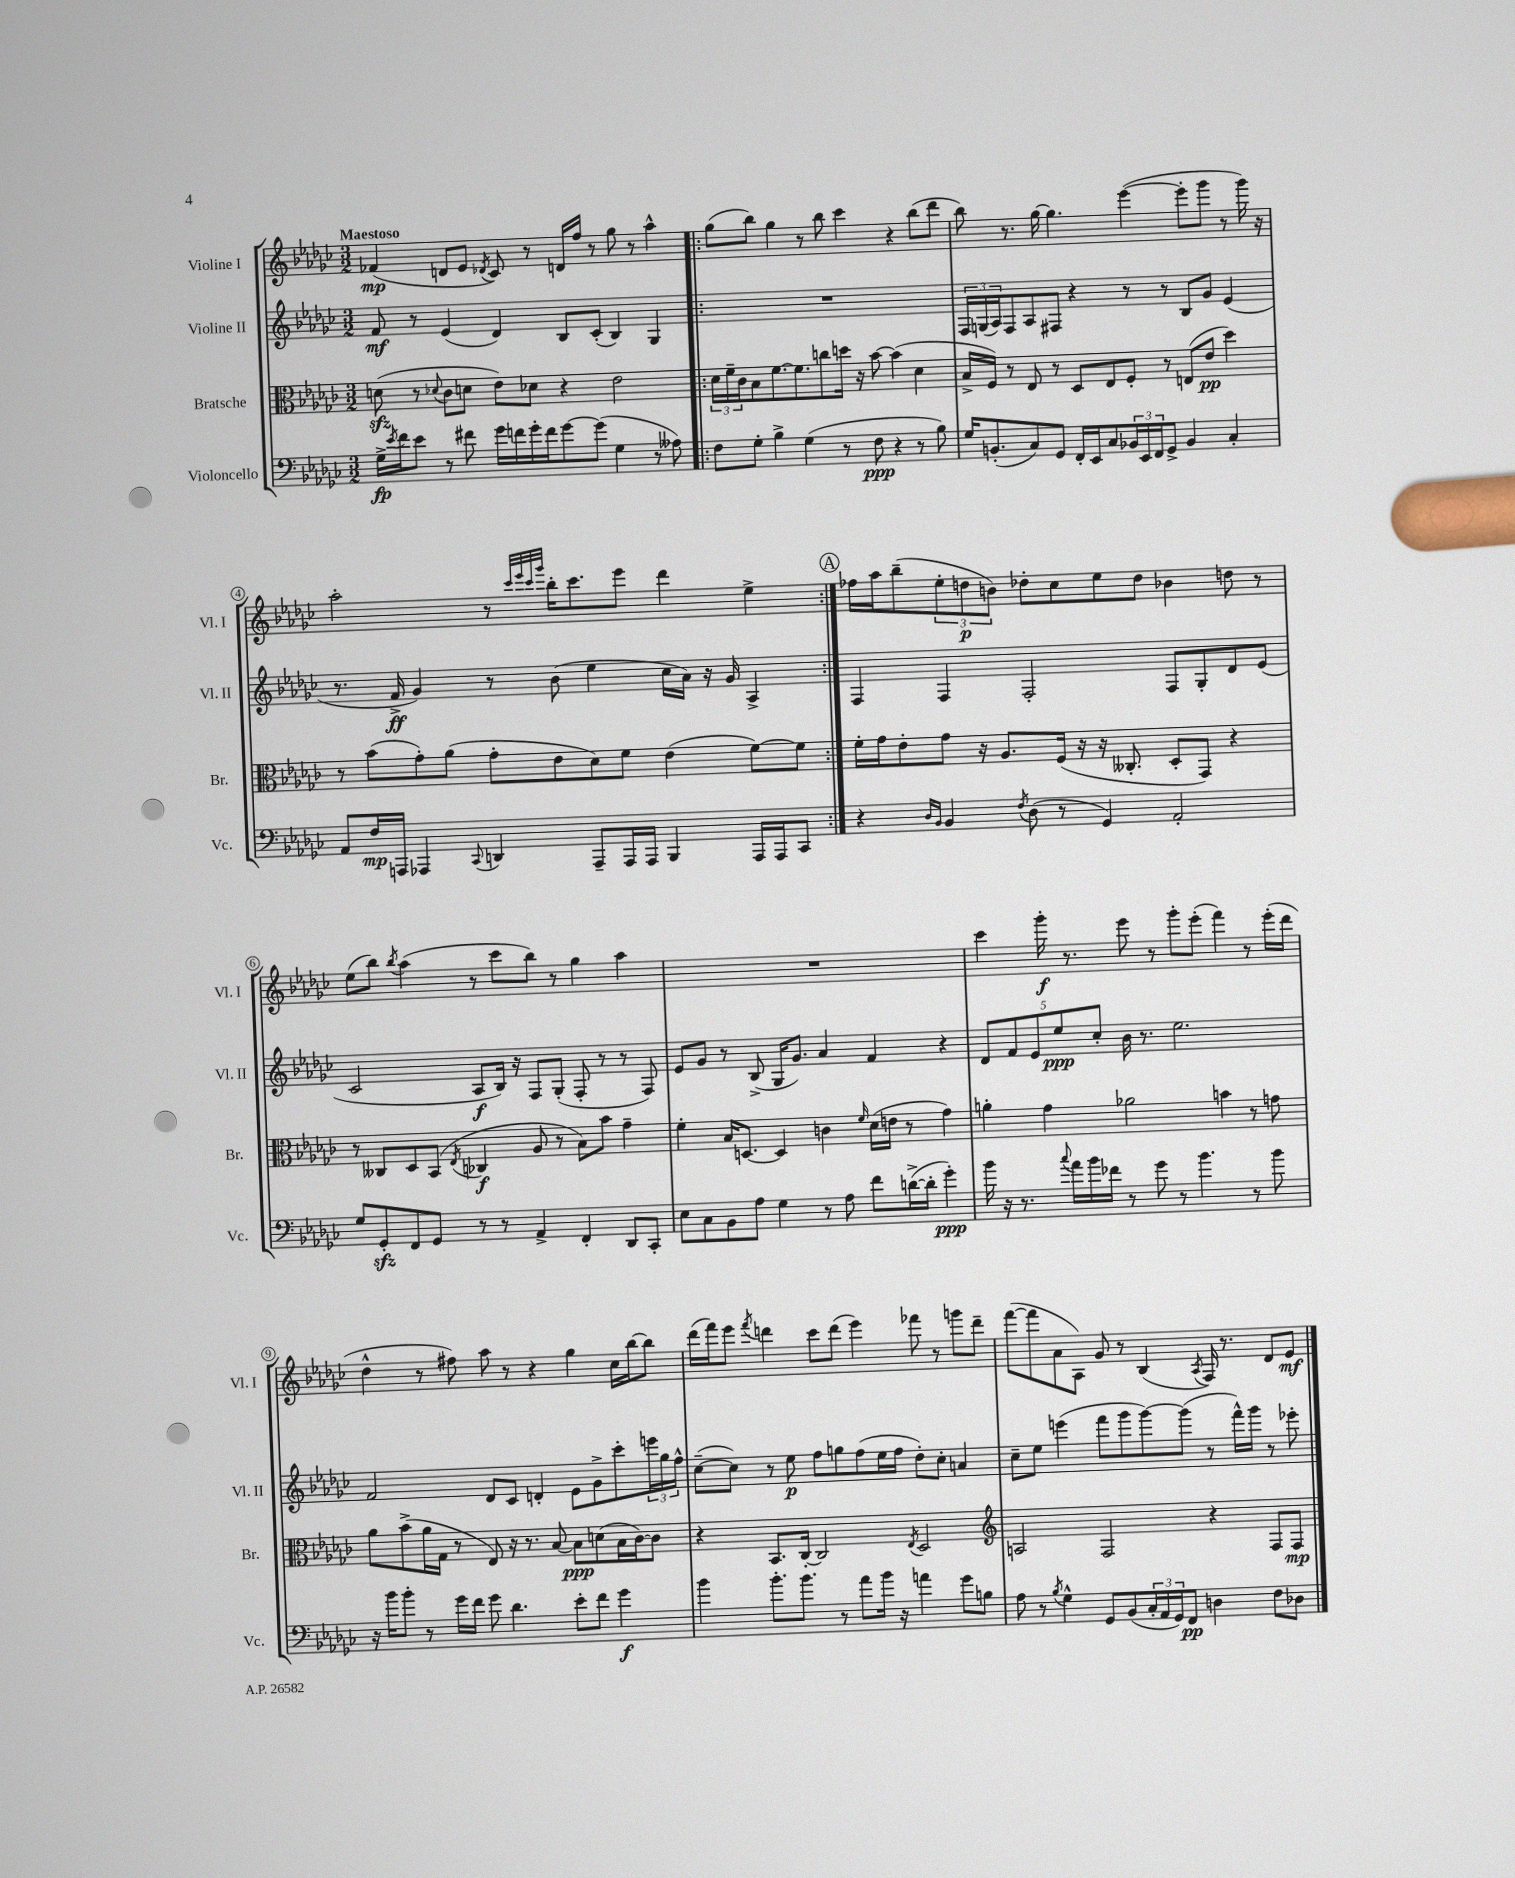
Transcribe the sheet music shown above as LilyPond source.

<<
\new StaffGroup <<
\new Staff = "s0" \with { instrumentName = "Violine I" shortInstrumentName = "Vl. I" } {
    \clef treble \key ges \major \numericTimeSignature \time 3/2 \tempo "Maestoso"
    fes'4\mp( d'8 ees'8 \acciaccatura { des'8 } ces'8) r8 d'16 f''16 r8 ges''8 r8 aes''4-^ |
    \repeat volta 2 { ges''8( bes''8) ges''4 r8 bes''8 ces'''4 r4 bes''8( des'''8 |
    bes''8) r8. ges''16~ ges''4. ees'''4~( ees'''8-. ges'''8 r8 ges'''16) r16 |
    aes''2-. r8 \grace { ces'''32 ees'''32 ces'''32 ges'''32 } bes''16-. ces'''8. ees'''8 des'''4 ees''4-> | }
    \mark \markup { \circle "A" } fes''16 aes''16 bes''8--( \tuplet 3/2 { ees''8-. d''8\p b'8) } des''8-. ces''8 ees''8 des''8 bes'4 d''8 r8 |
    ees''8( bes''8) \acciaccatura { bes''8 } aes''4( r8 ces'''8 bes''8) r8 ges''4 aes''4 |
    R1. |
    ces'''4 ges'''16-.\f r8. ees'''8 r8 ges'''8-. ees'''8-.( f'''4) r8 ees'''16-.( des'''16 |
    des''4-^ r8 fis''8) aes''8 r8 r4 ges''4 ces''16 bes''16~ bes''8 |
    des'''16( f'''16) ees'''8 \acciaccatura { f'''8 } d'''4 ces'''8 d'''8( ees'''4) fes'''8 r8 g'''8 d'''8-- |
    f'''8~( f'''8 aes'8 aes8) ges'8 r8 bes4( \acciaccatura { aes8 } f16) r8. des'8 ees'8\mf \bar "|." |
}
\new Staff = "s1" \with { instrumentName = "Violine II" shortInstrumentName = "Vl. II" } {
    \clef treble \key ges \major \numericTimeSignature \time 3/2
    f'8\mf r8 ees'4( des'4) bes8 ces'8-.( bes4) ges4 |
    \repeat volta 2 { R1. |
    \tuplet 3/2 { f16 g16( aes16) } f8 aes8 fis8 r4 r8 r8 bes8 ges'8 ees'4( |
    r8. f'16->\ff ges'4) r8 bes'8( ees''4 ces''16 aes'16) r16 ges'16 aes4-> | }
    \mark \markup { \circle "A" } f4 f4 f2-. f8 ges8-. des'8 ees'8( |
    ces'2 aes8\f bes16) r16 f8 ges8-.( f8-. r8 r8 f8) |
    ees'8 ges'8 r8 bes8->( ges16 ges'8.) aes'4 f'4 r4 |
    \tuplet 5/4 { des'8 f'8 ees'8 ees''8\ppp ces''8-. } bes'16 r8. ees''2. |
    f'2 des'8 ces'8 d'4-. ees'8 ges'8-> ces'''8-. \tuplet 3/2 { e'''16 ges''16 f''16-^ } |
    ces''8~--( ces''8) r8 ees''8\p f''8 g''8 f''8( ees''16 f''16 des''8-.) ces''8-. a'4 |
    ces''8-- ees''8 e'''4( f'''8 ges'''8 ges'''8~) ges'''8( r8 f'''16-^) ges'''16 r8 ees'''8-. \bar "|." |
}
\new Staff = "s2" \with { instrumentName = "Bratsche" shortInstrumentName = "Br." } {
    \clef alto \key ges \major \numericTimeSignature \time 3/2
    d'8\sfz( r8 \appoggiatura { des'8 } ces'8 d'8 ees'8) des'8 r4 ees'2 |
    \repeat volta 2 { \tuplet 3/2 { des'16 f'16-- ces'16 } bes8 f'8.~ f'8. c''8 d''16 r16 bes'8~ bes'4( des'4 |
    bes16-> f16) r8 ees8 r8 des8 ees8 f8-. r8 e8( ees'8\pp des''4) |
    r8 bes'8( ges'8-.) aes'8( ges'8-. ees'8 des'8) f'8 ees'4( f'8~) f'8 | }
    \mark \markup { \circle "A" } f'16-. ges'16 ees'8-. ges'8 r16 aes8. f16( r16 r16 ceses8.-. des8-. ges,8) r4 |
    r8 ceses8 des8 bes,8( \acciaccatura { ees8 } ces4\f aes8 r8 bes8) bes'8 ges'4-- |
    f'4-. bes16 d8.~ d4 c'4 \grace { f'16 } des'16( e'16 r8 ges'4) |
    a'4-. ges'4 aes'2 b'4 r8 g'8 |
    aes'8 bes'8->( aes'16 ges16 r8 ees8) r16 r8. bes8~ bes8\ppp d'8( bes16 ces'16~) ces'8 |
    r4 bes,8. ces16~-. ces2 \acciaccatura { ees8 } des2 |
    \clef treble a2 f2 r4 f8 f8\mp \bar "|." |
}
\new Staff = "s3" \with { instrumentName = "Violoncello" shortInstrumentName = "Vc." } {
    \clef bass \key ges \major \numericTimeSignature \time 3/2
    ges16->\fp \acciaccatura { ees'8 } f'16 ees'8 r8 fis'8 ges'16 f'16 ges'16-. f'16 ges'8~ ges'8( ges4 r8 aeses8) |
    \repeat volta 2 { f8 ges8-. bes4-> ges4( r8 f8\ppp r4 r8 bes8) |
    ges16 b,8.-.( ces8) ges,8 f,16-. ees,16 ces8 \tuplet 3/2 { bes,16 ees,16 f,16 } ges,8-> bes,4 ces4-. |
    aes,8 f16\mp a,,16 aes,,4 \appoggiatura { ces,8 } d,4 aes,,8-- aes,,16 aes,,16 bes,,4 aes,,16 aes,,16 ces,8 | }
    \mark \markup { \circle "A" } r4 \grace { des16 bes,16 } bes,4 \acciaccatura { f8 } des8( r8 ges,4) aes,2-. |
    ges8 ges,8-.\sfz f,8 ges,8 r8 r8 aes,4-> f,4-. des,8 ces,8-. |
    ees8 ces8 bes,8 aes8 ges4 r8 aes8 f'8 d'16~->( d'16-. ges'4-.\ppp) |
    bes'16 r16 r8. \appoggiatura { ces''8 } aes'16 bes'16 fes'16 r8 ges'8 r8 bes'4. r8 bes'8 |
    r16 bes'16 bes'8-. r8 ges'16 f'16 ges'8 des'4. ees'8-. f'8 ges'4\f |
    bes'4 bes'8.-. bes'8. r8 aes'8 bes'16 r16 a'4 ges'8 b8 |
    aes8 r8 \acciaccatura { bes8 } ges4-^ ges,8 bes,8( \tuplet 3/2 { ces16-. aes,16 ges,16) } f,8\pp d4 f8 des8 \bar "|." |
}
>>
>>
\layout { \context { \Score \override BarNumber.stencil = #(make-stencil-circler 0.1 0.3 ly:text-interface::print) } }
